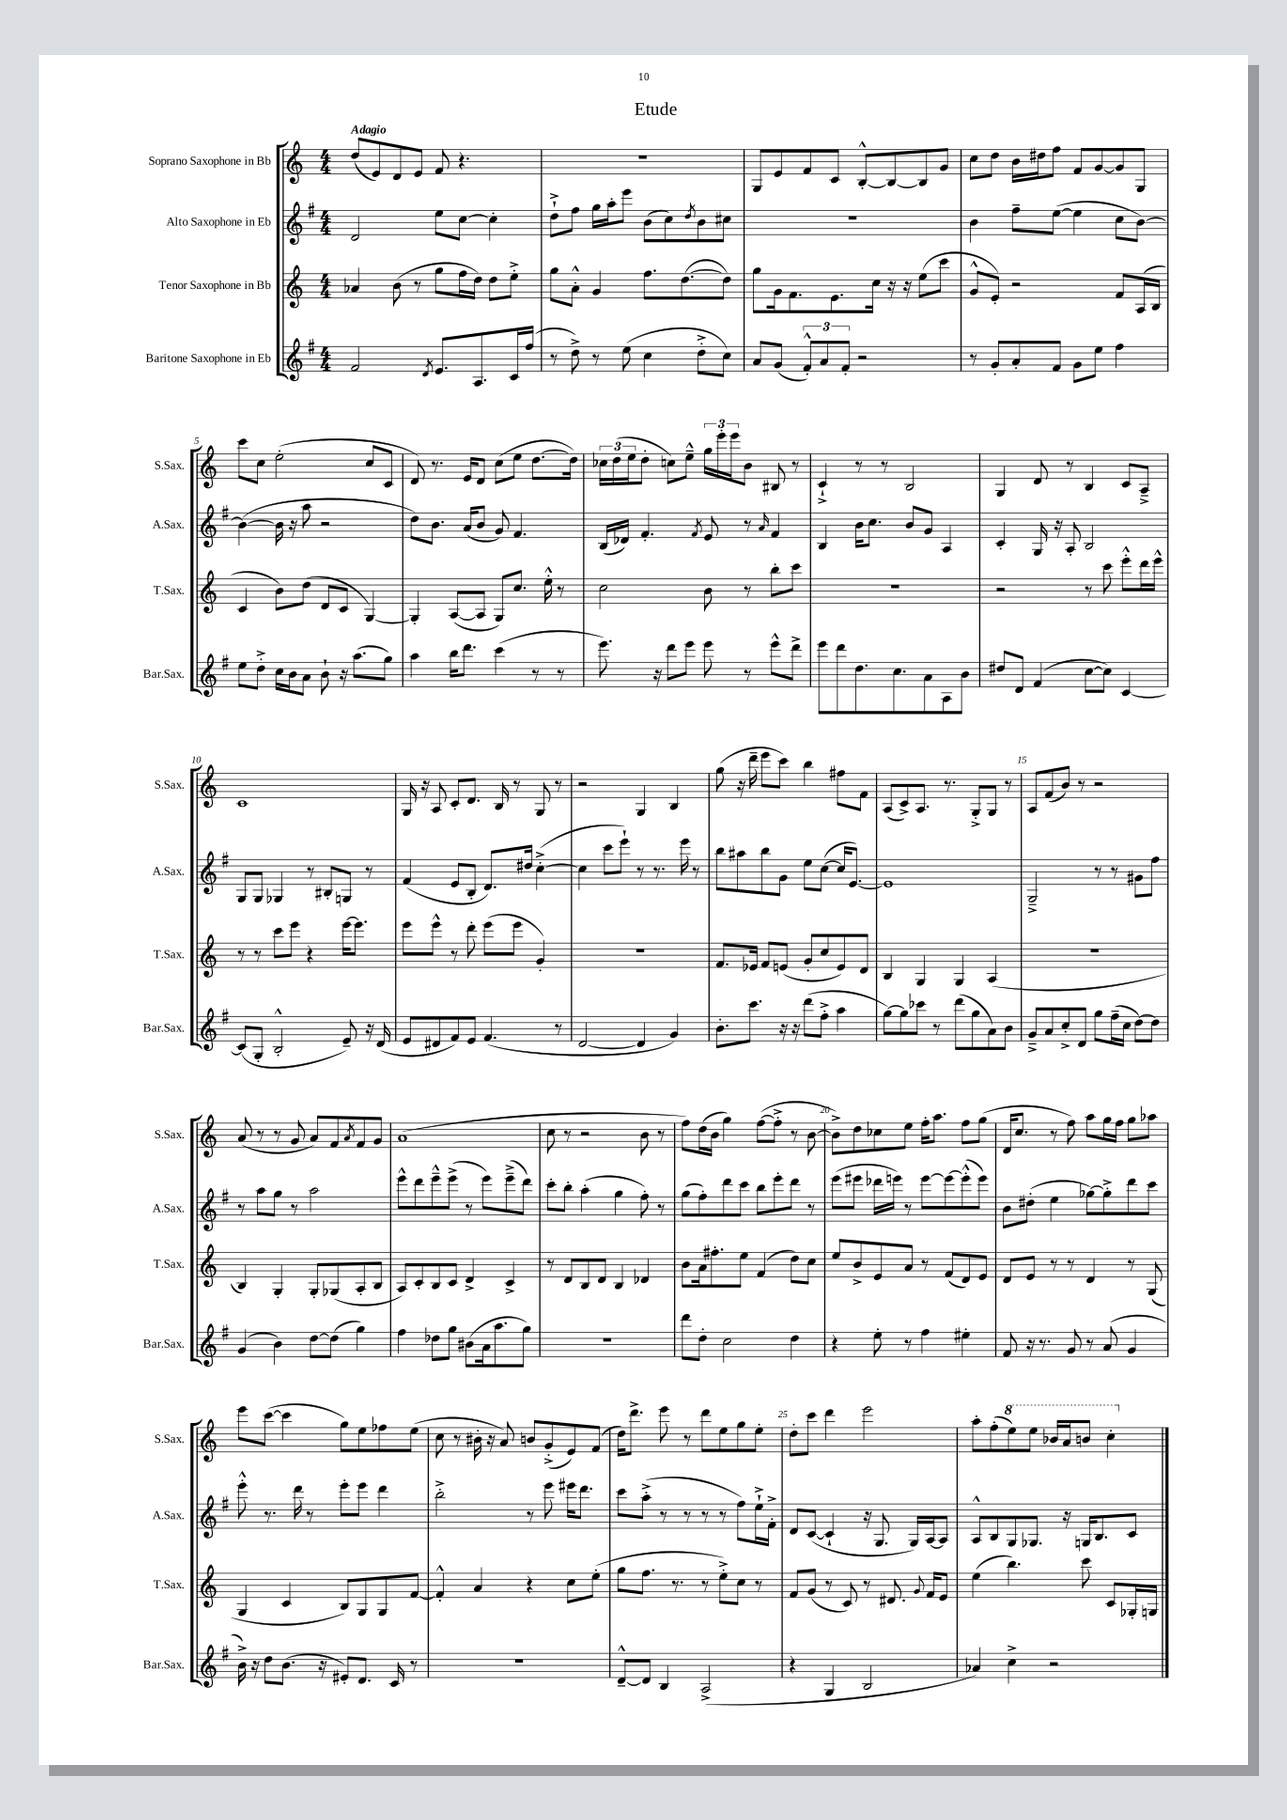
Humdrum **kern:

**kern	**kern	**kern	**kern
*staff4	*staff3	*staff2	*staff1
*clefG2	*clefG2	*clefG2	*clefG2
*k[f#]	*k[]	*k[f#]	*k[]
*M4/4	*M4/4	*M4/4	*M4/4
2f#/	4a-/	2d/	(8dd/L
.	.	.	8e/)
.	(8b\	.	8d/
.	8r	.	8e/J
8qd/	.	.	.
8.e/L	8gg\L	8ee\L	8f/
.	16ff\L	[8cc\J	4.r
8.A/	16dd\JJ)	.	.
.	8dd\L	4cc'\]	.
16c/L	8ee'^\J	.	.
(16ff#/JJ	.	.	.
=	=	=	=
8r	8gg\L	8dd`^\L	1r
8dd^\)	8a'^^\J	8ff#\J	.
8r	4g/	16gg\LL	.
.	.	16aa'\J	.
(8ee\	.	8eee\J	.
4cc\	8.ff\L	(8b\L	.
.	.	8cc\)	.
.	([8.dd\	.	.
.	.	8qdd/	.
8dd'^\L	.	8b\	.
8cc\J)	8dd\]J)	8cc#\J	.
=	=	=	=
8a/L	8gg\L	1r	8G/L
(8g/J	16g\k	.	8e/
.	8.f\	.	.
12f#'^^/L)	.	.	8f/
12a/	.	.	.
.	8.e\	.	8c/J
12f#'/J	.	.	.
2r	.	.	[8B'^^/L
.	16cc\Jk	.	.
.	16r	.	8B/_
.	16r	.	.
.	(8ee\L	.	8B/]
.	8ccc\J	.	8g/J
=	=	=	=
8r	8g^^/L	4b\	8cc\L
8g'/L	8e'/J)	.	8dd\J
8a'/	2r	8ff#~\L	16b\LL
.	.	.	16dd#\J
8f#/J	.	([8ee\J	8ff\J
8g\L	.	4ee\]	8f/L
8ee\J	.	.	[8g/
4ff#\	8f/L	8cc\L	8g/]
.	(16A/L	[8b\J)	8G/J
.	16B/JJ	.	.
=	=	=	=
8ee\L	4c/	(4b\_	8ccc\L
8dd'^\J	.	.	8cc\J
16cc\LL	8b\L)	16b\]	(2ee'\
16b\J	.	16r	.
8a\J	(8dd\J	8aa\	.
8b`\	8d/L	2r	.
16r	8c/J	.	.
(8.aa\L	.	.	.
.	[4G/)	.	8cc/L
8gg\J)	.	.	8c/J
=	=	=	=
4aa\	4G'/]	8dd\L)	8d/)
.	.	8.b\J	8.r
16bb\LK	([8A/L	.	.
8.ddd\J	.	(16a/LK	16e/LK
.	8A/]J	8b/J	8d/J
(4ccc\	8G/L)	8g/)	(8cc\L
.	8.cc/J	4.f#/	8ee\J
8r	.	.	[8.dd\L
.	16ee'^^\	.	.
8r	8r	.	.
.	.	.	16dd\]Jk)
=	=	=	=
8.eee\)	2cc\	(16B/LL	24cc-\LL
.	.	.	(24dd\
.	.	16d-/JJ)	.
.	.	.	24ee\J
.	.	4.f#'/	8dd'\J
16r	.	.	.
8ddd\L	.	.	8cc\L)
8eee\J	.	.	8ee~^^\J
.	.	8qf#/	.
8eee\	8b\	8e/	24gg\LL
.	.	.	24eee'\
.	.	.	24eee\J
8r	8r	8r	8b\J
.	.	16qqa/	.
8eee^^\L	8bb'\L	4f#/	8B#/
8ddd^\J	8ccc\J	.	8r
=	=	=	=
8eee\L	1r	4B/	4c`^/
8ddd\	.	.	.
8.dd\	.	16b\LK	8r
.	.	8.cc\J	.
.	.	.	8r
8.cc\	.	.	.
.	.	8b/L	2B/
8a\	.	8g/J	.
8A\	.	4A/	.
8b\J	.	.	.
=	=	=	=
8dd#/L	2r	4c'/	4G/
8d/J	.	.	.
(4f#/	.	16G/	8d/
.	.	16r	.
.	.	8A'/	8r
[8cc\L	8r	2B/	4B/
8cc\]J)	8ccc\	.	.
[4c/	8eee'^^\L	.	8c/L
.	16ddd\L	.	8A~^/J
.	16eee^^\JJ	.	.
=	=	=	=
(8c/]L	8r	8G/L	1c
8G'/J	8r	8G/J	.
2B'^^/	8ccc\L	4G-/	.
.	8eee\J	.	.
.	4r	8r	.
.	.	8B#'/L	.
8e~/)	[16eee\LK	8G/J	.
.	8.eee\]J	.	.
16r	.	8r	.
(16d/	.	.	.
=	=	=	=
8e/L	8eee\L	(4f#/	16G/
.	.	.	16r
8d#/	8eee^^\J	.	8A/
8f#/)	8r	8e/L	8c'/L
8e/J	8ddd'\	8B'/J	8.d/J
(4.f#/	(8eee\L	8.d/L)	.
.	.	.	16B/
.	8eee\J	.	8r
.	.	16dd#/Jk	.
.	4g'/)	([4cc'^\	8G/
8r	.	.	8r
=	=	=	=
[2d/	1r	4cc\]	2r
.	.	8ccc\L	.
.	.	8eee`\J)	.
4d/]	.	8r	4G/
.	.	8.r	.
4g/)	.	.	4B/
.	.	16eee\	.
.	.	8r	.
=	=	=	=
8.b'\L	8.f/L	8bb\L	(8gg\
.	.	8aa#\	16r
8.ccc\J	16e-/Jk	.	16ddd~\
.	8f/L	8bb\	8eee\L
16r	(8e/J	8g\J	8ccc\J)
16r	.	.	.
(8ddd\L	8g'/L	8ee\L	4bb\
8ff#'^\J	8cc/	([8cc\J	.
4aa\	8e/)	16cc/]LK	8ff#\L
.	.	[8.e/J)	.
.	8d/J	.	8f\J
=	=	=	=
[8gg\L)	4B/	1e]	(8A/L
8gg\]	.	.	8c^/)
8ccc-\J	4G/	.	8.A/J
8r	.	.	.
.	.	.	8.r
(8ddd\L	4G/	.	.
8gg\	.	.	8G'^/L
8a\)	(4A/	.	8G/J
8b\J	.	.	8r
=	=	=	=
8g~^/L	1r	2G~^/	8A/L
8a/	.	.	(8f/
8cc'^/	.	.	8b/J)
8d/J	.	.	8r
8gg\L	.	8r	2r
(16ff#~\L	.	8r	.
16cc\JJ	.	.	.
[8dd\L)	.	8g#\L	.
8dd\]J	.	8ff#\J	.
=	=	=	=
(4g/	4B/)	8r	(8a/
.	.	8aa\L	8r
4b\)	4G'/	8gg\J	8r
.	.	8r	8g/
[8dd\L	8G'/L	2aa\	8a/L)
(8dd\]J	(8G-/	.	8f/
.	.	.	8qa/
4gg\)	8A'/	.	8f/
.	8B/J	.	8g/J
=	=	=	=
4ff#\	8A/L)	8eee^^\L	(1a
.	8c'/	8ddd\	.
8dd-\L	8B/	8eee~^^\	.
8gg\J	8c/J	(8eee^\J	.
(8b#\L	4d^/	8r	.
16a\k	.	8eee\L)	.
8.aa\	.	.	.
.	4c^/	(8eee~^\	.
8gg\J)	.	8ddd\J)	.
=	=	=	=
1r	8r	8ccc'\L	8cc\
.	8d/L	8bb'\J	8r
.	8B/	(4aa'\	2r
.	8d/J	.	.
.	4B/	4gg\	.
.	4d-/	8ff#'\)	8b\
.	.	8r	8r
=	=	=	=
8ddd\L	8b\L	(8gg\L	8ff\L)
8dd'\J	16a\k	8ff#'\)	(16dd\L
.	8.ff#'\	.	16b\JJ
2cc\	.	8ddd\	4gg\)
.	8ee\J	8ccc\J	.
.	(4f/	8bb\L	([8ff\L
.	.	8eee'\	8ff'^\]J
4dd\	8dd\L)	8ddd\J	8r
.	8cc\J	8r	[8b\
=	=	=	=
4r	8ee/L	(8eee\L	8b^\]L)
.	8b^/	8eee#\J	8dd\
8ee'\	8e/	16ddd-\LL	8cc-\
.	.	16eee\JJ)	.
8r	8a/J	8r	8ee\J
4ff#\	8r	[8eee\L	16ff'\LK
.	.	.	8.aa\J
.	(8f/L	8eee\_	.
4ee#'\	8d/)	(8eee'^^\]	8ff\L
.	8e/J	8eee\J)	(8gg\J
=	=	=	=
8f#/	8d/L	8b\L	16d/LK
.	.	.	8.cc/J
16r	8e/J	(8dd#'\J	.
8.r	.	.	.
.	8r	4ee\	8r
8g/	8r	.	8ff\)
8r	4d/	[8gg-\L)	8aa\L
(8a/	.	8gg-'^\]	16gg\L
.	.	.	16ff\JJ
4g/	8r	8ddd\	8gg\L
.	(8G/	8ccc\J	8aa-\J
=	=	=	=
16b^\)	4G/	8eee'^^\	8eee\L
16r	.	.	.
8dd\L	.	8.r	([8ccc\J
(8.b\J	4c/	.	4ccc\]
.	.	16ddd\	.
.	.	8r	.
16r	.	.	.
8e#'/L)	8B/L)	8eee'\L	8gg\L)
8.d/J	8G/	8eee\J	8ee\
.	8G/	4ddd\	8ff-\
16c/	.	.	.
8r	[8f/J	.	(8ee\J
=	=	=	=
1r	4f'^^/]	2bb'^\	8cc\
.	.	.	8r
.	4a/	.	16b#'\
.	.	.	16r
.	.	.	8a/)
.	4r	8r	8b/L
.	.	8eee\	(8g'^/
.	8cc\L	16eee#\LK	8e/)
.	.	8.ddd\J	.
.	(8ee'\J	.	(8f/J
=	=	=	=
[8d~^^/L	8gg\L	8ccc\L	16dd\LK)
.	.	.	8.ddd^\J
8d/]J	8.ff\J	(8aa'^\J	.
4B/	.	8r	8eee\
.	8.r	.	.
.	.	8r	8r
(2A^/	8r	8r	8ddd\L
.	8ee'^\L)	8r	8ee\
.	8cc\J	8ff#\L)	8gg\
.	8r	16ee`^\L	8ee'\J
.	.	16f#'^\JJ	.
=	=	=	=
4r	8f/L	8d/L	8dd'\L
.	(8g/J	([8c/J	8ccc\J
4G/	8r	4c`/]	4ddd\
.	8c/)	.	.
2B/	8r	16r	2eee\
.	.	8.G/	.
.	8.d#/	.	.
.	.	16G/LL)	.
.	8qqg/	.	.
.	16f/LK	[16A/J	.
.	8e/J	8A/]J	.
=	=	=	=
4a-/)	(4ee\	8A^^/L	8aa'\L
.	.	8B/	(8ff'\
4cc^\	4.bb\)	8G/	8eee\)
.	.	8.G-/J	8eee\J
2r	.	.	16bb-/LL
.	.	16r	16aa/J
.	8ccc\	16G/LK	8bb/J
.	.	8.B/	.
.	8c/L	.	4ccc'\
.	16G-'/L	8c/J	.
.	16G/JJ	.	.
==	==	==	==
*-	*-	*-	*-
